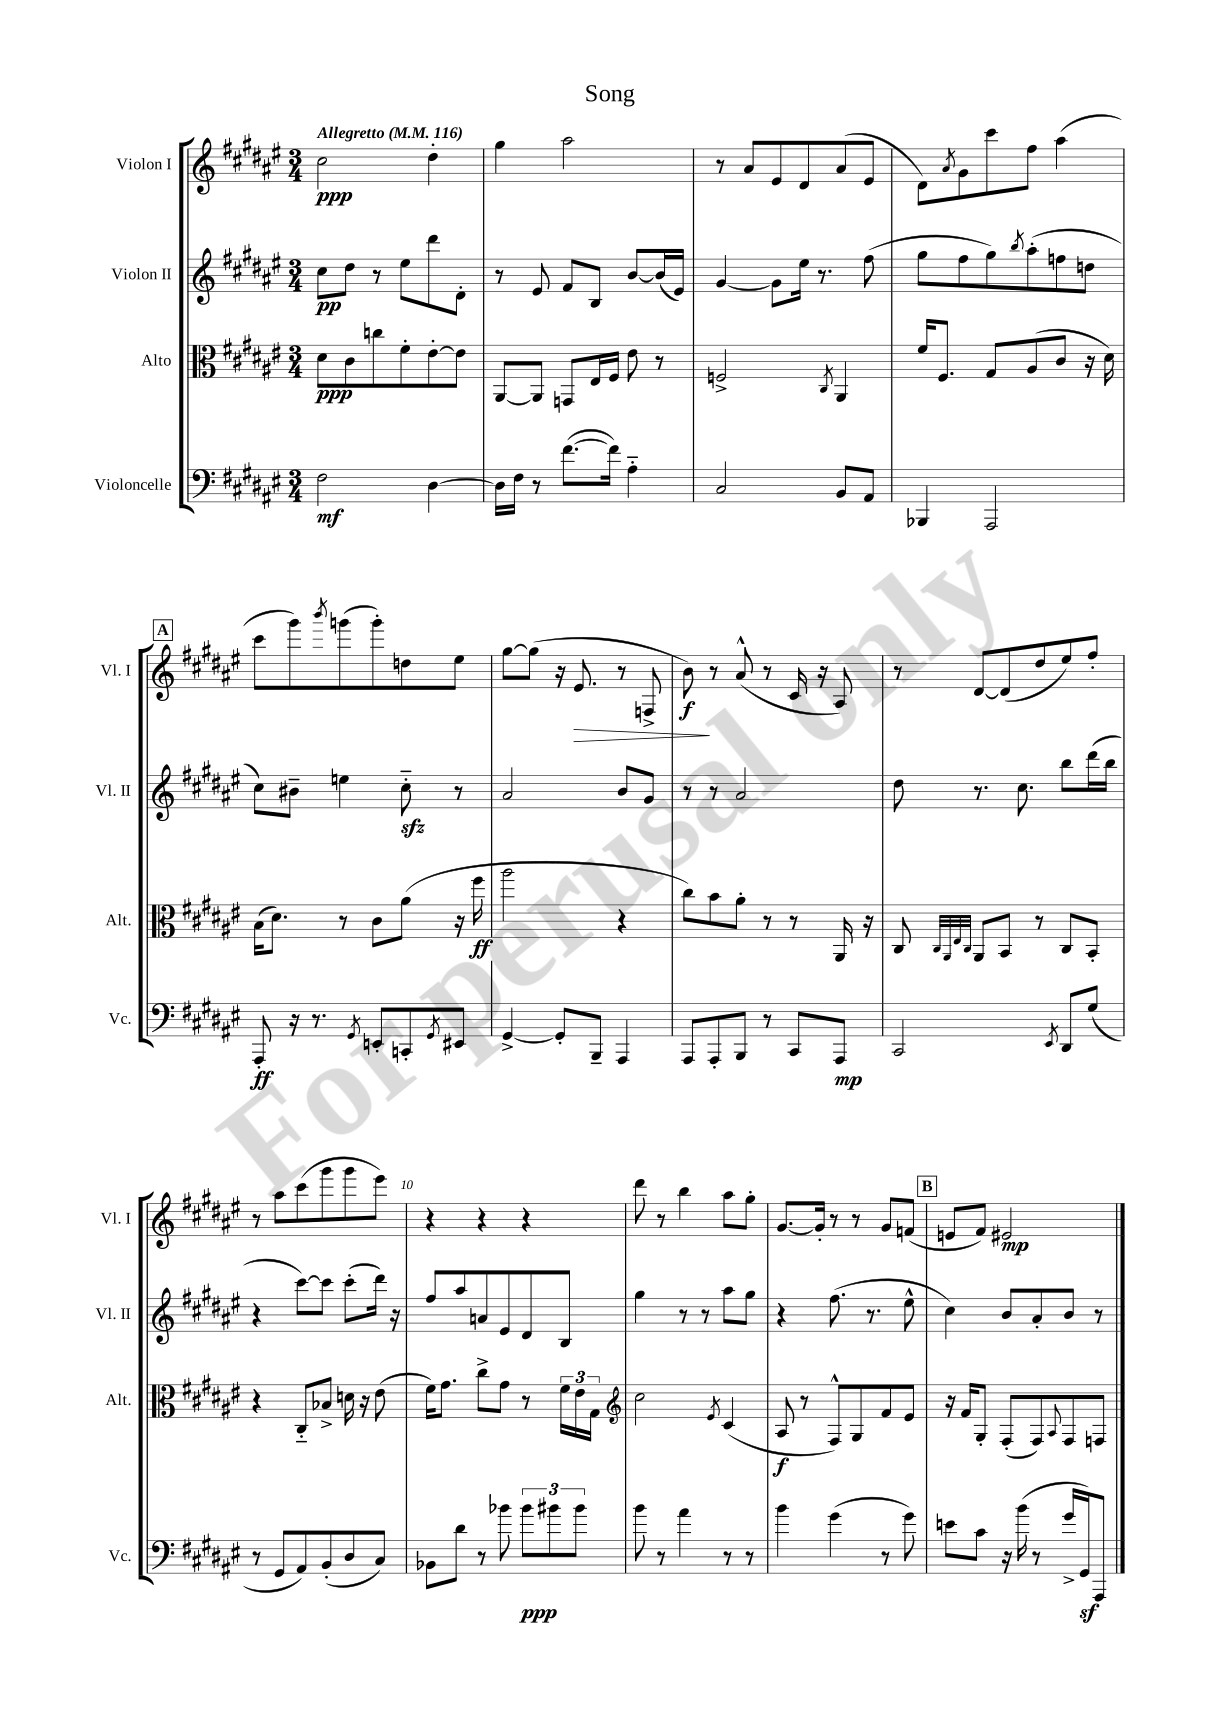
\header { title = "Song" }
<<
\new StaffGroup <<
\new Staff = "s0" \with { instrumentName = "Violon I" shortInstrumentName = "Vl. I" } {
    \clef treble \key fis \major \numericTimeSignature \time 3/4 \tempo "Allegretto" 4 = 116
    cis''2\ppp dis''4-. |
    gis''4 ais''2 |
    r8 ais'8 eis'8 dis'8 ais'8( eis'8 |
    dis'8) \acciaccatura { ais'8 } gis'8 cis'''8 fis''8 ais''4( |
    \mark \markup { \box "A" } cis'''8 gis'''8) \acciaccatura { b'''8 } g'''8( g'''8-.) d''8 eis''8 |
    gis''8~ gis''8( r16 eis'8.\> r8 f8-> |
    b'8\f\!) r8 ais'8-^( r8 cis'16 r16 ais8) |
    r8 dis'8~ dis'8( dis''8 eis''8) fis''8-. |
    r8 ais''8 cis'''8( gis'''8 gis'''8 eis'''8) |
    r4 r4 r4 |
    dis'''8 r8 b''4 ais''8 gis''8-. |
    gis'8.~ gis'16-. r8 r8 gis'8 f'8( |
    \mark \markup { \box "B" } e'8 fis'8) eis'2\mp \bar "|." |
}
\new Staff = "s1" \with { instrumentName = "Violon II" shortInstrumentName = "Vl. II" } {
    \clef treble \key fis \major \numericTimeSignature \time 3/4
    cis''8\pp dis''8 r8 eis''8 dis'''8 dis'8-. |
    r8 eis'8 fis'8 b8 b'8~ b'16( eis'16) |
    gis'4~ gis'8 eis''16 r8. fis''8( |
    gis''8 fis''8 gis''8) \acciaccatura { b''8 } ais''8-.( f''8 d''8 |
    \mark \markup { \box "A" } cis''8) bis'8-- e''4 cis''8-_\sfz r8 |
    ais'2 b'8 gis'8 |
    r8 r8 ais'2 |
    dis''8 r8. cis''8. b''8 dis'''16( b''16 |
    r4 cis'''8~) cis'''8 cis'''8-.( dis'''16) r16 |
    fis''8 ais''8 a'8 eis'8 dis'8 b8 |
    gis''4 r8 r8 ais''8 gis''8 |
    r4 fis''8.( r8. eis''8-^ |
    \mark \markup { \box "B" } cis''4) b'8 ais'8-. b'8 r8 \bar "|." |
}
\new Staff = "s2" \with { instrumentName = "Alto" shortInstrumentName = "Alt." } {
    \clef alto \key fis \major \numericTimeSignature \time 3/4
    dis'8\ppp cis'8 c''8 fis'8-. eis'8~-. eis'8 |
    ais,8~ ais,8 g,8 eis16 fis16 eis'8 r8 |
    f2-> \acciaccatura { cis8 } ais,4 |
    fis'16 fis8. gis8 ais8( cis'8 r16 dis'16) |
    \mark \markup { \box "A" } b16( dis'8.) r8 cis'8 ais'8( r16 fis''16\ff |
    ais''2 r4 |
    cis''8) b'8 ais'8-. r8 r8 ais,16 r16 |
    cis8 \grace { cis32 ais,32 eis32 cis32 } ais,8 b,8 r8 cis8 b,8-. |
    r4 cis8-_ bes8-> d'16 r16 eis'8( |
    fis'16) gis'8. cis''8-> gis'8 r8 \tuplet 3/2 { fis'16 eis'16 gis16 } |
    \clef treble cis''2 \acciaccatura { eis'8 } cis'4( |
    ais8\f r8 fis8-^) gis8 fis'8 eis'8 |
    \mark \markup { \box "B" } r16 fis'16 gis8-. fis8-.( fis8) \appoggiatura { ais8 } fis8 f8 \bar "|." |
}
\new Staff = "s3" \with { instrumentName = "Violoncelle" shortInstrumentName = "Vc." } {
    \clef bass \key fis \major \numericTimeSignature \time 3/4
    fis2\mf dis4~ |
    dis16 fis16 r8 fis'8.~( fis'16) ais4-_ |
    cis2 b,8 ais,8 |
    bes,,4 ais,,2 |
    \mark \markup { \box "A" } ais,,8-.\ff r16 r8. \acciaccatura { gis,8 } e,8-. c,8-. \acciaccatura { gis,8 } eis,8 |
    gis,4~-> gis,8-. b,,8-- ais,,4 |
    ais,,8 ais,,8-. b,,8 r8 cis,8 ais,,8\mp |
    cis,2 \acciaccatura { eis,8 } dis,8 gis8( |
    r8 gis,8 ais,8) b,8-.( dis8 cis8) |
    bes,8 dis'8 r8 bes'8 \tuplet 3/2 { bes'8\ppp bis'8 bis'8 } |
    b'8 r8 ais'4 r8 r8 |
    b'4 gis'4( r8 gis'8) |
    \mark \markup { \box "B" } e'8 cis'8 r16 b'16( r8 gis'16-> gis,16\sf) ais,,8 \bar "|." |
}
>>
>>
\layout { \context { \Score \override BarNumber.break-visibility = ##(#f #t #t) barNumberVisibility = #(every-nth-bar-number-visible 5) } }
